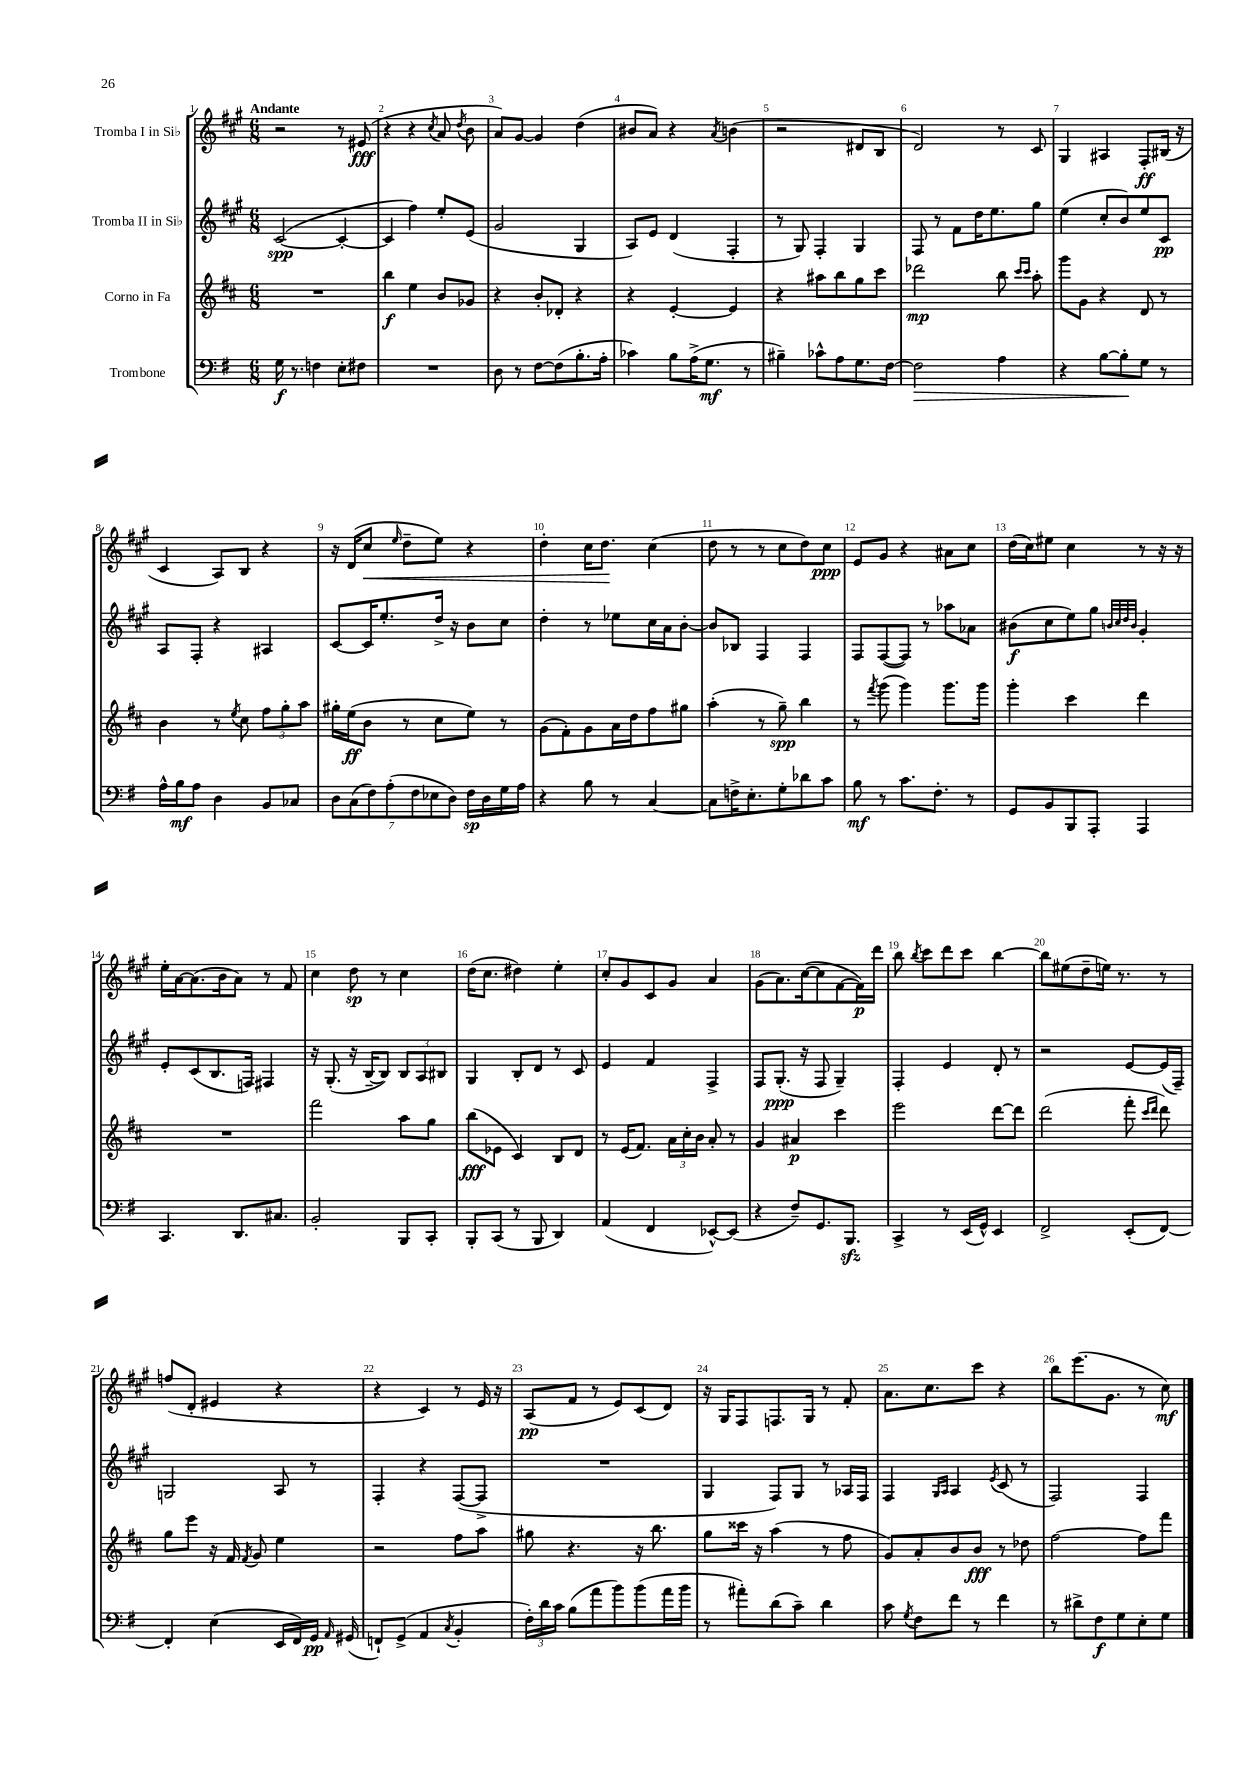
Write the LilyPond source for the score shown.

<<
\new StaffGroup <<
\new Staff = "s0" \with { instrumentName = "Tromba I in Sib" } {
    \clef treble \key a \major \numericTimeSignature \time 6/8 \tempo "Andante"
    \autoBeamOff r2 r8 eis'8\fff( |
    r4 r4 \acciaccatura { cis''8 } a'8 \acciaccatura { d''8 } b'8 |
    a'8[) gis'8]~ gis'4 d''4( |
    bis'8[ a'8]) r4 \acciaccatura { a'8 } b'4( |
    r2 dis'8[ b8] |
    d'2) r8 cis'8 |
    gis4 ais4 fis8[-.\ff bis16]( r16 |
    cis'4 a8[) b8] r4 |
    r16 d'16[( cis''8]\< \grace { e''16 } d''8[-- e''8]) r4 |
    d''4-. cis''16[ d''8.]\! cis''4( |
    d''8 r8 r8 cis''8[ d''8) cis''8]\ppp |
    e'8[ gis'8] r4 ais'8[ cis''8] |
    d''16[( cis''16) eis''8] cis''4 r8 r16 r16 |
    e''16[-. a'16~ a'8.( b'16 a'8]) r8 fis'8 |
    cis''4 d''8\sp r8 cis''4 |
    d''16[( cis''8.] dis''4) e''4-. |
    cis''8[-. gis'8 cis'8 gis'8] a'4 |
    gis'8[( a'8.) cis''16~( cis''8 fis'8~ fis'16\p) d'''16] |
    b''8 \acciaccatura { b''8 } cis'''8[ d'''8 cis'''8] b''4~ |
    b''8[ eis''8( d''8-- e''16]) r8. r8 |
    f''8[( d'8]-. eis'4 r4 |
    r4 cis'4) r8 e'16 r16 |
    a8[\pp( fis'8] r8 e'8[) cis'8( d'8]) |
    r16 gis16[ fis8 f8. gis16] r8 fis'8-. |
    a'8.[ cis''8. cis'''8] r4 |
    b''8[ e'''8.( gis'8.] r8 cis''8\mf) \bar "|." |
}
\new Staff = "s1" \with { instrumentName = "Tromba II in Sib" } {
    \clef treble \key a \major \numericTimeSignature \time 6/8
    \autoBeamOff cis'2~\spp( cis'4~-. |
    cis'4 fis''4) e''8[-. e'8]( |
    gis'2 gis4 |
    a8[) e'8] d'4( fis4-. |
    r8 gis8) fis4-. gis4 |
    fis8 r8 fis'8[ d''16 e''8. gis''8] |
    e''4( cis''8[-. b'8) e''8 cis'8]\pp |
    a8[ fis8]-. r4 ais4 |
    cis'8[~ cis'16 e''8.-. d''16]-> r16 b'8[ cis''8] |
    d''4-. r8 ees''8[ cis''16 a'16 b'8]~-. |
    b'8[ bes8] fis4 fis4 |
    fis8[ fis8~( fis8]) r8 aes''8[ aes'8] |
    bis'8[\f( cis''8 e''8) gis''8] \grace { b'32[ cis''32 d''32 b'32] } gis'4-. |
    e'8[-. cis'8( b8. f16]) fis4 |
    r16 gis8.-.( r16 b16[~-- b8]) \tuplet 3/2 { b8[ a8 bis8] } |
    gis4 b8[-. d'8] r8 cis'8 |
    e'4 fis'4 fis4-> |
    fis8[ gis8.]-.\ppp( r16 fis8 gis4--) |
    fis4-. e'4 d'8-. r8 |
    r2 e'8[~ e'16( fis16]--) |
    g2 a8 r8 |
    fis4-. r4 fis8[~( fis8]-> |
    R2. |
    gis4 fis8[) gis8] r8 aes16[ fis16] |
    fis4 \grace { gis16[ a16] } a4 \acciaccatura { e'8 } cis'8( r8 |
    fis2) fis4 \bar "|." |
}
\new Staff = "s2" \with { instrumentName = "Corno in Fa" } {
    \clef treble \key d \major \numericTimeSignature \time 6/8
    \autoBeamOff R2. |
    b''4\f e''4 b'8[ ges'8] |
    r4 b'8[-. des'8]-. r4 |
    r4 e'4~-. e'4 |
    r4 ais''8[ b''8 g''8 cis'''8] |
    des'''2\mp b''8 \grace { cis'''16[ cis'''16] } a''8-. |
    g'''8[ g'8] r4 d'8 r8 |
    b'4 r8 \acciaccatura { e''8 } cis''8 \tuplet 3/2 { fis''8[ g''8-. a''8] } |
    gis''16[-. e''16\ff( b'8] r8 cis''8[ e''8]) r8 |
    g'8[( fis'8-.) g'8 a'16 d''16 fis''8 gis''8] |
    a''4-.( r8 g''8--\spp) b''4 |
    r8 \acciaccatura { fis'''8 } g'''8( g'''4) g'''8.[ g'''16] |
    g'''4-. cis'''4 d'''4 |
    R2. |
    fis'''2 a''8[ g''8] |
    b''8[\fff( ees'8] cis'4) b8[ d'8] |
    r8 e'16[( fis'8.]) \tuplet 3/2 { a'16[ cis''16-. b'16] } a'8-. r8 |
    g'4 ais'4\p cis'''4 |
    e'''2 d'''8[~ d'''8] |
    d'''2( fis'''8-. \grace { cis'''16[ d'''16] } d'''8) |
    g''8[ e'''8] r16 fis'16 \acciaccatura { fis'8 } g'8 e''4 |
    r2 fis''8[ a''8] |
    gis''8 r4. r16 b''8. |
    g''8[ cisis'''16] r16 a''4( r8 fis''8 |
    g'8[) a'8-. b'8 b'8]\fff r8 des''8 |
    fis''2~ fis''8[ fis'''8] \bar "|." |
}
\new Staff = "s3" \with { instrumentName = "Trombone" } {
    \clef bass \key g \major \numericTimeSignature \time 6/8
    \autoBeamOff g16\f r8. f4 e8[-. fis8] |
    R2. |
    d8 r8 fis8[~ fis8( b8.-. a16]-. |
    ces'4) b8[ a16->( g8.]\mf r8 |
    bis4--) ces'8[-^ a8 g8. fis16]~ |
    fis2\> a4 |
    r4 b8[~ b8-.\! g8] r8 |
    a16[-^ b16\mf a8] d4 b,8[ ces8] |
    \tuplet 7/4 { d8[ c8( fis8) a8-.( fis8 ees8 d8]) } fis16[\sp d16 g16 a16] |
    r4 b8 r8 c4~ |
    c8[ f16-> e8.-. g8-. des'8 c'8] |
    b8\mf r8 c'8.[ fis8.]-. r8 |
    g,8[ b,8 b,,8 a,,8]-. a,,4 |
    c,4. d,8.[ cis8.] |
    b,2-. b,,8[ c,8]-. |
    b,,8[-. c,8]( r8 b,,8 d,4) |
    a,4( fis,4 ees,8[~-^) ees,8]( |
    r4 fis8[--) g,8. b,,8.]\sfz |
    c,4-> r8 e,16[( g,16]-^) e,4 |
    fis,2-> e,8[-.( fis,8]~) |
    fis,4-. e4( e,16[ fis,16) g,16]\pp \grace { a,16 } gis,16( |
    f,8[-!) g,8]->( a,4 \acciaccatura { c8 } b,4-. |
    \tuplet 3/2 { fis16[-.) d'16 c'16] } b8[( a'8 b'8) b'8( a'16 b'16] |
    r8 ais'8[-.) d'8( c'8]--) d'4 |
    c'8 \acciaccatura { g8 } fis8[ fis'8] r8 fis'4 |
    r8 dis'8[-> fis8\f g8 e8-. g8] \bar "|." |
}
>>
>>
\layout { \context { \Score \override BarNumber.break-visibility = ##(#f #t #t) barNumberVisibility = #all-bar-numbers-visible } }
